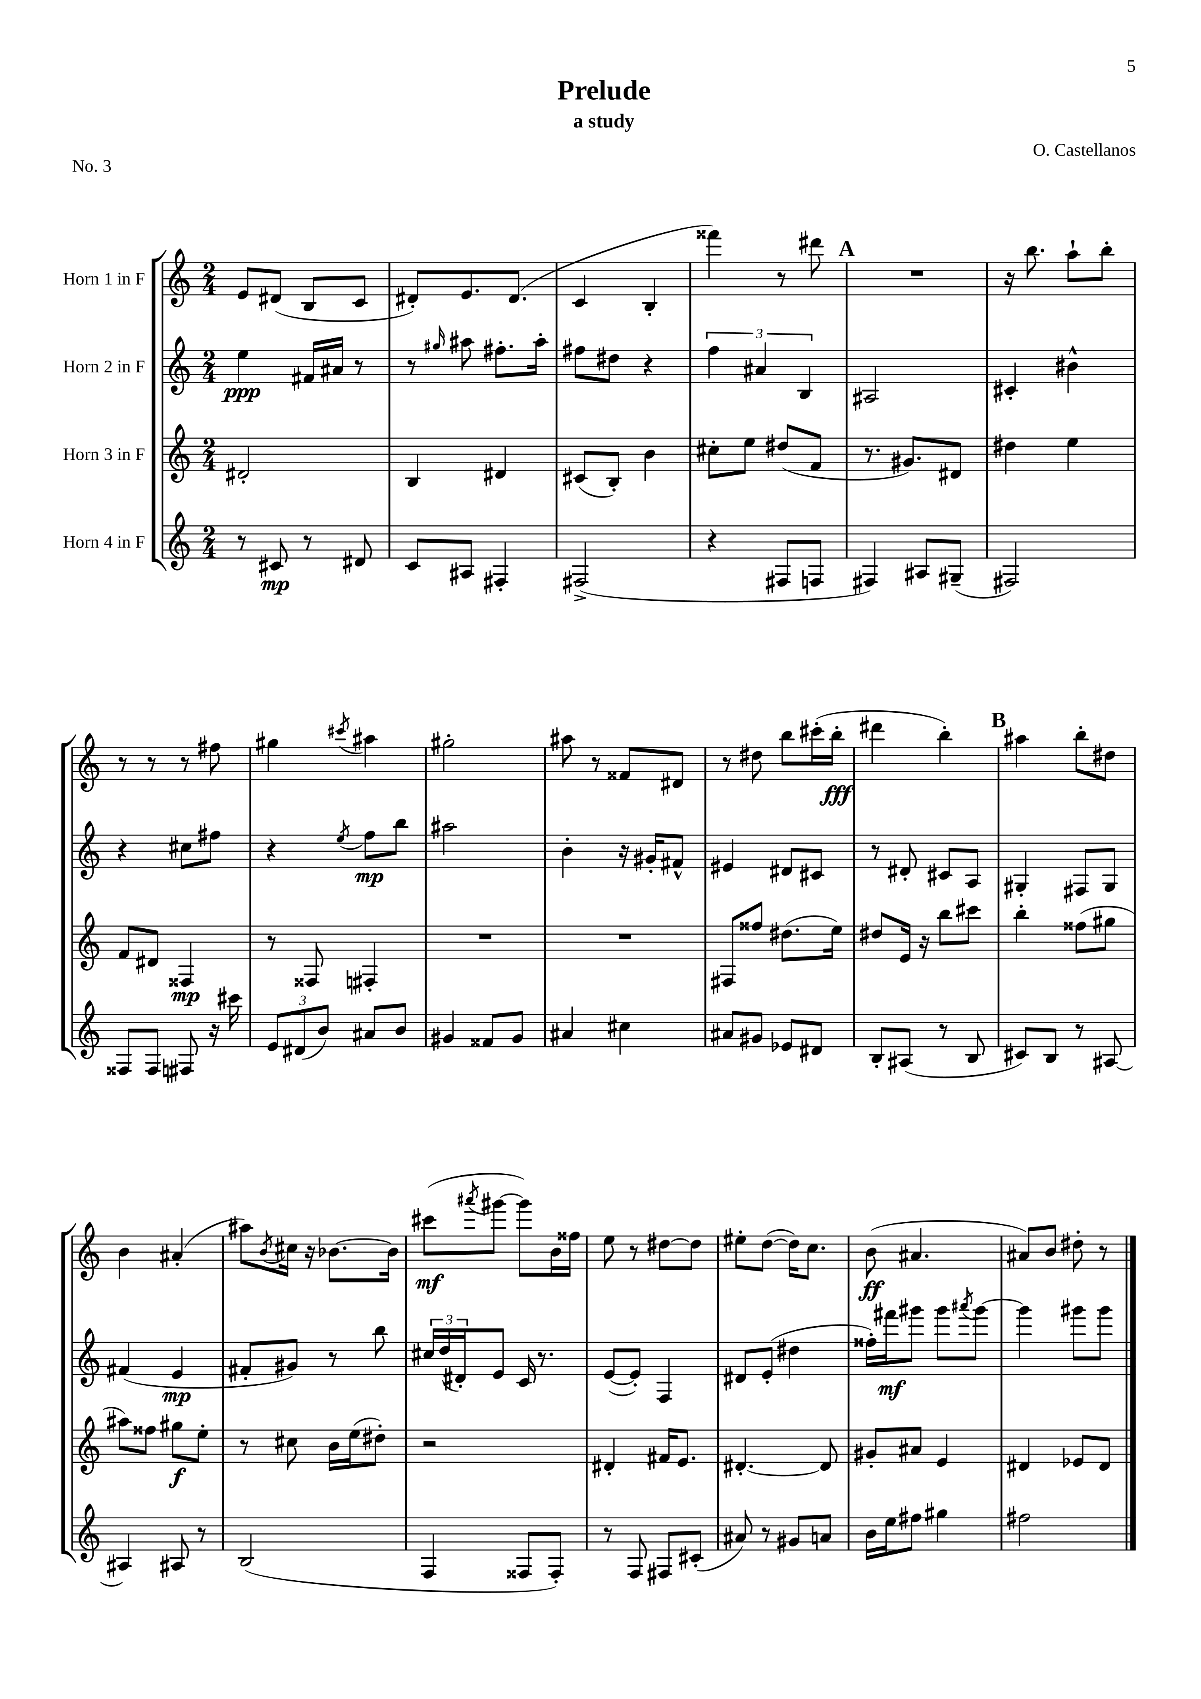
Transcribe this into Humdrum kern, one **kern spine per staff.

**kern	**kern	**kern	**kern
*staff4	*staff3	*staff2	*staff1
*clefG2	*clefG2	*clefG2	*clefG2
*k[]	*k[]	*k[]	*k[]
*M2/4	*M2/4	*M2/4	*M2/4
8r	2d#'	4ee	8e
8c#	.	.	(8d#
8r	.	16f#	8B
.	.	16a#	.
8d#	.	8r	8c
=	=	=	=
8c	4B	8r	8d#')
.	.	16qqgg#	.
8A#	.	8aa#	8.e
4F#'	4d#	8.ff#'	.
.	.	.	(8.d#
.	.	16aa#'	.
=	=	=	=
(2F#^	(8c#	8ff#	4c
.	8B')	8dd#	.
.	4b	4r	4B'
=	=	=	=
4r	8cc#'	6ff	4fff##)
.	8ee	.	.
.	.	6a#	.
8F#	(8dd#	.	8r
.	.	6B	.
8F	8f	.	8ddd#
=	=	=	=
4F#)	8.r	2A#	2r
.	8.g#)	.	.
8A#	.	.	.
(8G#~	8d#	.	.
=	=	=	=
2F#)	4dd#	4c#'	16r
.	.	.	8.bb
.	4ee	4b#^^	8aa`
.	.	.	8bb'
=	=	=	=
8F##	8f	4r	8r
8F##	8d#	.	8r
8F#	4F##	8cc#	8r
16r	.	8ff#	8ff#
16ccc#	.	.	.
=	=	=	=
12e	8r	4r	4gg#
(12d#	.	.	.
.	8F##	.	.
12b)	.	.	.
.	.	8qee	8qccc#
8a#	4F#'	8ff	4aa#
8b	.	8bb	.
=	=	=	=
4g#	2r	2aa#	2gg#'
8f##	.	.	.
8g#	.	.	.
=	=	=	=
4a#	2r	4b'	8aa#
.	.	.	8r
4cc#	.	16r	8f##
.	.	16g#'	.
.	.	8f#^^	8d#
=	=	=	=
8a#	8F#	4e#	8r
8g#	8ff##	.	8dd#
8e-	(8.dd#	8d#	8bb
8d#	.	8c#	(16ccc#'
.	16ee)	.	16bb'
=	=	=	=
8B'	8dd#	8r	4ddd#
(8A#	16e	8d#'	.
.	16r	.	.
8r	8bb	8c#	4bb')
8B	8ccc#	8A	.
=	=	=	=
8c#)	4bb'	4G#'	4aa#
8B	.	.	.
8r	(8ff##	8F#	8bb'
[8A#	8gg#	8G#	8dd#
=	=	=	=
4A#]	8aa#)	(4f#	4b
.	8ff##	.	.
8A#	8gg#	4e	(4a#'
8r	8ee'	.	.
=	=	=	=
(2B	8r	8f#'	8aa#)
.	.	.	8qb
.	8cc#	8g#)	16cc#
.	.	.	16r
.	16b	8r	[8.b-
.	(16ee	.	.
.	8dd#')	8bb	.
.	.	.	16b-]
=	=	=	=
4F	2r	24cc#	(8ccc#
.	.	(24dd	.
.	.	24d#')	.
.	.	.	8qaaa#
.	.	8e	[8ggg#
8F##	.	16c	8ggg#])
.	.	8.r	.
8F##')	.	.	16b
.	.	.	16ff##
=	=	=	=
8r	4d#'	([8e	8ee
8F	.	8e'])	8r
8F#	16f#	4F	[8dd#
.	8.e	.	.
(8c#'	.	.	8dd#]
=	=	=	=
8a#)	[4.d#'	8d#	8ee#'
8r	.	(8e'	([8dd
8g#	.	4dd#	16dd])
.	.	.	8.cc
8a	8d#]	.	.
=	=	=	=
16b	8g#'	16ff##')	(8b
16ee	.	16fff#	.
8ff#	8a#	8ggg#	4.a#
4gg#	4e	8ggg#	.
.	.	8qaaa#	.
.	.	[8ggg#	.
=	=	=	=
2ff#	4d#	4ggg#]	8a#)
.	.	.	8b
.	8e-	8ggg#	8dd#'
.	8d#	8ggg#	8r
==	==	==	==
*-	*-	*-	*-
